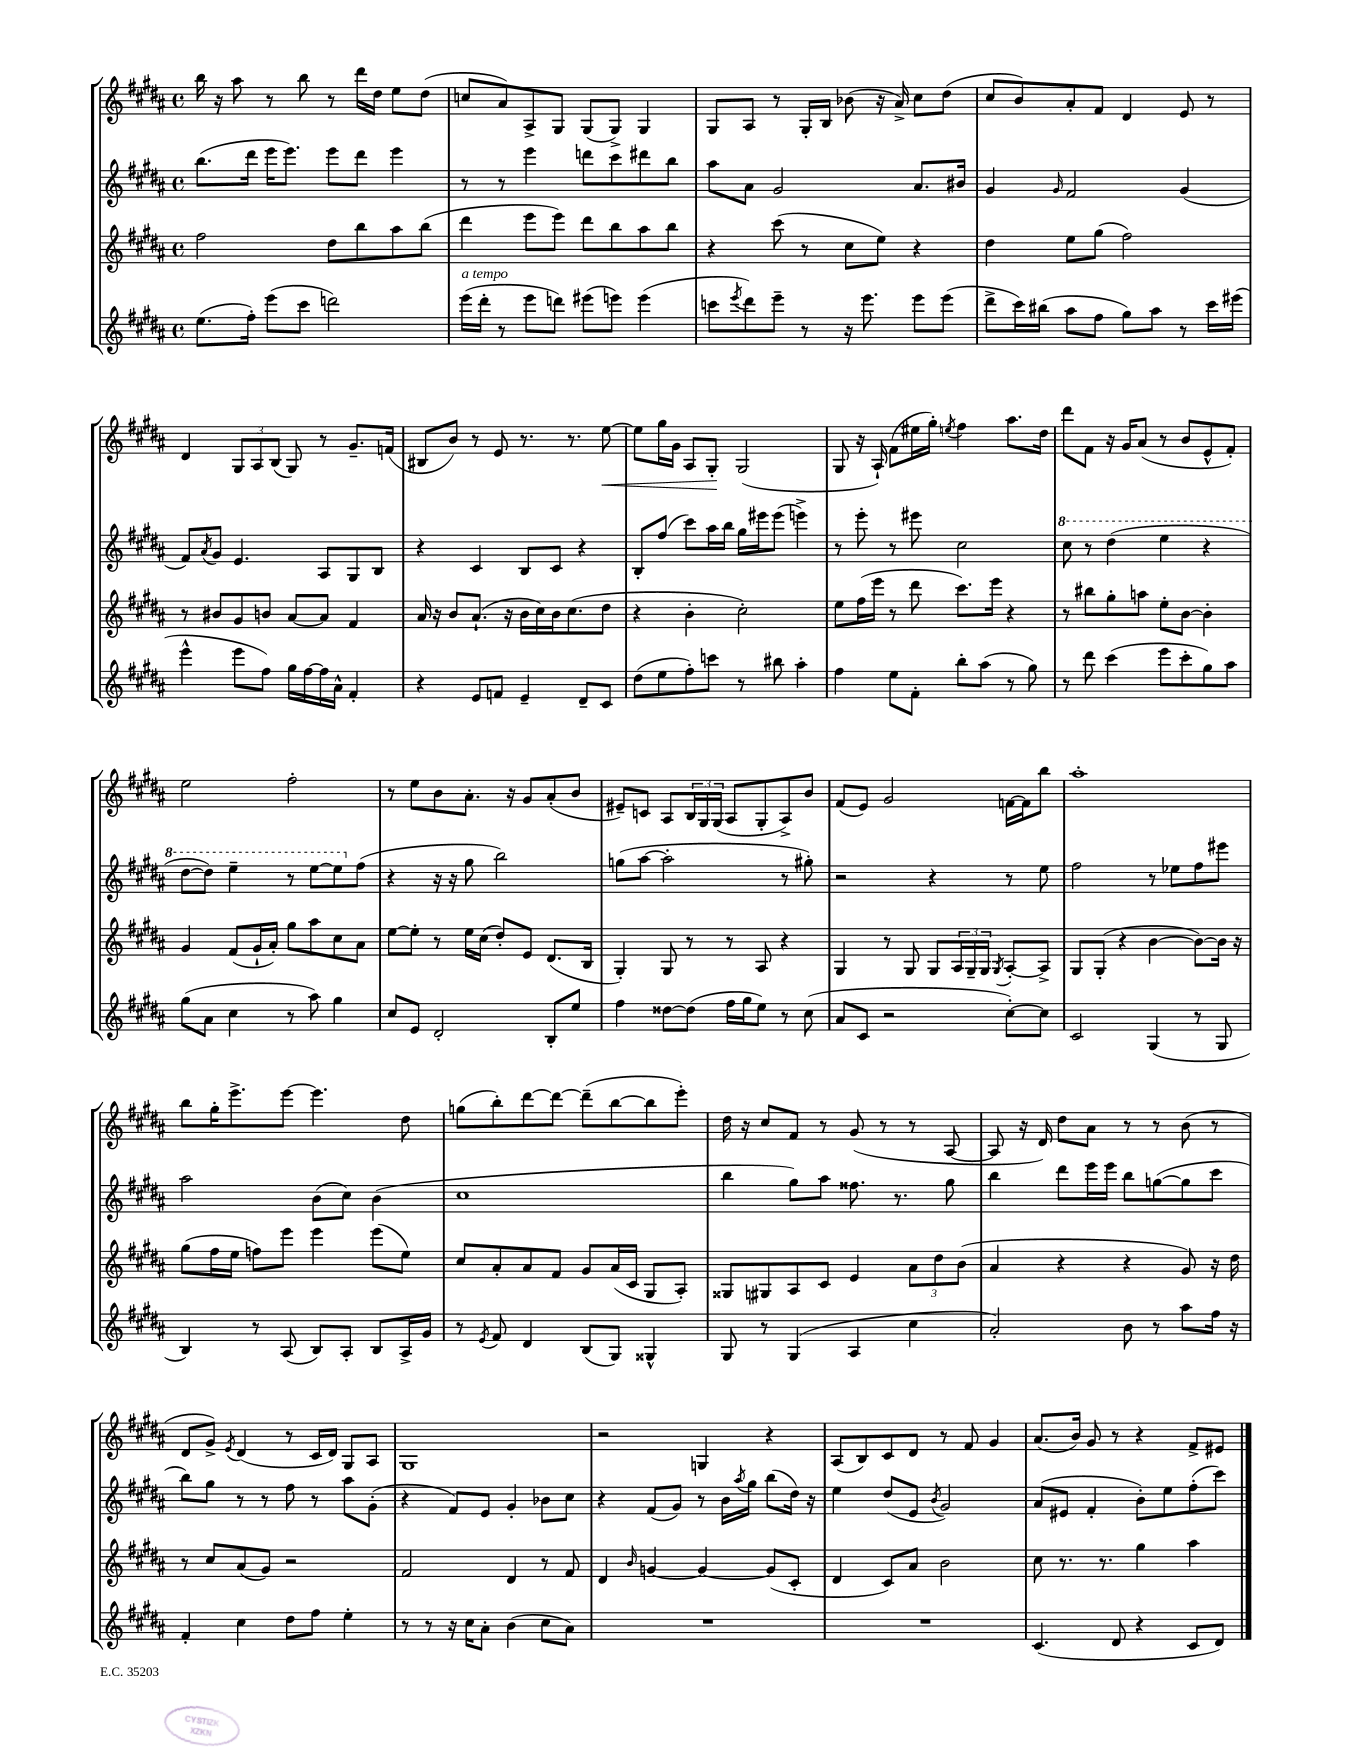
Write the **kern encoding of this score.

**kern	**kern	**kern	**kern	**dynam
*part4	*part3	*part2	*part1	*part1
*staff4	*staff3	*staff2	*staff1	*staff1
*clefG2	*clefG2	*clefG2	*clefG2	*
*k[f#c#g#d#a#]	*k[f#c#g#d#a#]	*k[f#c#g#d#a#]	*k[f#c#g#d#a#]	*
*M4/4	*M4/4	*M4/4	*M4/4	*
*met(c)	*met(c)	*met(c)	*met(c)	*
=86	=86	=86	=86	=86
(8.ee\L	2ff#\	(8.bb\L	16bb\	.
.	.	.	16r	.
.	.	.	8aa#\	.
16ff#'\Jk)	.	16ddd#\Jk	.	.
(8eee\L	.	16eee\KL	8r	.
.	.	8.eee\J)	.	.
8ccc#\J	.	.	8bb\	.
2dddn\)	8dd#\L	8eee\L	8r	.
.	8bb\	8ddd#\J	16ddd#\LL	.
.	.	.	16dd#\JJ	.
.	8aa#\	4eee\	8ee\L	.
.	(8bb\J	.	(8dd#\J	.
=87	=87	=87	=87	=87
!LO:TX:a:i:t=a tempo	!	!	!	!
(16eee\LL	4ddd#\	8r	8ccn/L	.
16ddd#'\JJ	.	.	.	.
8r	.	8r	8a#/)	.
8eee\L	8eee\L	4eee\	8A#^/	.
8dddn\J)	8eee\J)	.	8G#/J	.
(8eee#X\L	8ddd#\L	8dddn\L	(8G#/L	.
8eeen\J)	8bb\	8ccc#\	8G#^/J)	.
(4eee\	8aa#\	8ddd#X\	4G#/	.
.	8bb\J	8bb\J	.	.
=88	=88	=88	=88	=88
8cccn\L	4r	8aa#\L	8G#/L	.
8qeee/	.	.	.	.
8ddd#\)	.	8a#\J	8A#/J	.
8eee~\J	(8ccc#\	2g#/	8r	.
8r	8r	.	16G#'/LL	.
.	.	.	16B/JJ	.
16r	8cc#\L	.	(8b-X\	.
8.eee\	.	.	.	.
.	8ee\J)	.	16r	.
.	.	.	16a#^/)	.
8eee\L	4r	8.a#/L	8cc#\L	.
(8eee\J	.	.	(8dd#\J	.
.	.	16b#X/Jk	.	.
=89	=89	=89	=89	=89
8ddd#^\L	4dd#\	4g#/	8cc#/L	.
16ccc#\L)	.	.	8b/)	.
(16bb#X\JJ	.	.	.	.
.	.	16qqg#/	.	.
8aa#\L	8ee\L	2f#/	8a#'/	.
8ff#\J	(8gg#\J	.	8f#/J	.
8gg#\L)	2ff#\)	.	4d#/	.
8aa#\J	.	.	.	.
8r	.	(4g#/	8e/	.
16ccc#\LL	.	.	8r	.
(16eee#X\JJ	.	.	.	.
!!LO:LB:g=z
=90	=90	=90	=90	=90
4eee^^\	8r	8f#/L)	4d#/	.
.	.	8qa#/	.	.
.	8b#X/L	8g#/J	.	.
8eee\L	8g#/	4.e/	12G#/L	.
.	.	.	12A#/	.
8ff#\J)	8bn/J	.	.	.
.	.	.	(12B/J	.
16gg#\LL	[8a#/L	.	8G#/)	.
[16ff#\	.	.	.	.
16ff#\]	8a#/J]	8A#/L	8r	.
16a#^^\JJ	.	.	.	.
4f#'/	4f#/	8G#/	8.g#~/L	.
.	.	8B/J	.	.
.	.	.	(16fn/Jk	.
=91	=91	=91	=91	=91
4r	16a#/	4r	8B#X/L	.
.	16r	.	.	.
.	8b/L	.	8b/J)	.
8e/L	(8.a#`/J	4c#/	8r	.
8fn/J	.	.	8e/	.
.	16r	.	.	.
4e~/	16b\LL	8B/L	8.r	.
.	16cc#\)	.	.	.
.	16b\J	8c#/J	.	.
.	(8.cc#\	.	8.r	.
8d#~/L	.	4r	.	.
!	!	!	!	!LO:HP:b
8c#/J	8dd#\J	.	[8ee\	<
=92	=92	=92	=92	=92
(8dd#\L	4r	8B'/L	8ee\L]	.
8ee\	.	(8ff#/J	16gg#\L	.
.	.	.	16g#\JJ	.
8ff#'\)	4b'\	8ccc#\L)	8A#/L	.
8cccn\J	.	16aa#\L	8G#'/J	.
.	.	16bb\JJ	.	.
8r	2cc#'\)	16gg#\LL	(2G#/	[
.	.	16eee#X\J	.	.
8bb#X\	.	(8eee#\J	.	.
4aa#'\	.	4eeen^\)	.	.
=93	=93	=93	=93	=93
4ff#\	8ee\L	8r	8G#/	.
.	(16ff#\L	8eee'\	16r	.
.	16eee\JJ	.	16A#`/)	.
8ee\L	8r	8r	(8f#\L	.
8f#'\J	8ddd#\	8eee#X\	16ee#X\L	.
.	.	.	16gg#'\JJ)	.
.	.	.	8qeen/	.
8bb'\L	8.ccc#\L)	2cc#\	4ff#\	.
(8aa#\J	.	.	.	.
.	16eee\Jk	.	.	.
8r	4r	.	8.aa#\L	.
8gg#\)	.	.	.	.
.	.	.	16dd#\Jk	.
=94	=94	=94	=94	=94
*	*	*8va	*	*
8r	8r	8ccc#\	8ddd#\L	.
8ddd#\	8bb#X\L	8r	8f#\J	.
(4ccc#\	8gg#'\	(4ddd#\	16r	.
.	.	.	16g#/KL	.
.	8aan\J	.	(8a#/J	.
8eee\L	8ee'\L	4eee\	8r	.
8ccc#'\	[8b\J	.	8b/L	.
8gg#\)	4b'\]	4r	8e^^/	.
8aa#\J	.	.	8f#'/J)	.
!!LO:LB:g=z
=95	=95	=95	=95	=95
(8gg#\L	4g#/	[8ddd#\L	2ee\	.
8a#\J	.	8ddd#\J])	.	.
4cc#\	(8f#/L	4eee~\	.	.
.	16g#`/L	.	.	.
.	16a#'/JJ)	.	.	.
8r	8gg#\L	8r	2ff#'\	.
8aa#\)	8aa#\	[8eee\L	.	.
4gg#\	8cc#\	8eee\]	.	.
*	*	*X8va	*	*
.	8a#\J	(8ff#\J	.	.
=96	=96	=96	=96	=96
8cc#/L	[8ee\L	4r	8r	.
8e/J	8ee'\J]	.	8ee\L	.
2d#'/	8r	16r	8b\	.
.	.	16r	.	.
.	16ee\LL	8gg#\	8.a#'\J	.
.	(16cc#\JJ	.	.	.
.	8dd#'/L)	2bb\)	.	.
.	.	.	16r	.
.	8e/J	.	8g#/L	.
8B'/L	(8.d#/L	.	(8a#'/	.
8ee/J	.	.	8b/J	.
.	16B/Jk	.	.	.
=97	=97	=97	=97	=97
4ff#\	4G#'/)	(8ggn\L	8e#X~/L)	.
.	.	[8aa#\J	8cn/J	.
[8dd##X\L	8G#/	2aa#'\]	8A#/L	.
(8dd##\J]	8r	.	24B/L	.
.	.	.	24G#/	.
.	.	.	(24G#/JJ	.
16ff#\LL	8r	.	8A#/L	.
16gg#\J	.	.	.	.
8ee\J)	8A#/	.	8G#'/	.
8r	4r	8r	8A#^/)	.
(8cc#\	.	8gg#X'\)	8b/J	.
=98	=98	=98	=98	=98
8a#/L	4G#/	2r	(8f#/L	.
8c#/J	.	.	8e/J)	.
2r	8r	.	2g#/	.
.	8G#/	.	.	.
.	8G#/L	4r	.	.
.	24A#/L	.	.	.
.	24G#~/	.	.	.
.	24G#/JJ	.	.	.
.	8qG#/	.	.	.
[8cc#'\L)	[8A#'/L	8r	[16fn\LL	.
.	.	.	16f\J]	.
8cc#\J]	8A#^/J]	8ee\	8bb\J	.
=99	=99	=99	=99	=99
2c#/	8G#/L	2ff#\	1aa#'	.
.	(8G#'/J	.	.	.
.	4r	.	.	.
(4G#/	[4b\	8r	.	.
.	.	8ee-X\L	.	.
8r	8b\L_)	8ff#\	.	.
8G#/	16b\Jk]	8eee#X\J	.	.
.	16r	.	.	.
!!LO:LB:g=z
=100	=100	=100	=100	=100
4B/)	(8gg#\L	2aa#\	8bb\L	.
.	16ff#\L	.	16gg#'\K	.
.	16ee\JJ	.	8.eee^\	.
8r	8ffn\L)	.	.	.
(8A#/	8eee\J	.	[8eee\J	.
8B/L)	4eee\	(8b\L	4.eee\]	.
8A#'/J	.	8cc#\J)	.	.
8B/L	(8eee\L	(4b\	.	.
16A#^/L	8ee\J)	.	8dd#\	.
16g#/JJ	.	.	.	.
=101	=101	=101	=101	=101
8r	8cc#/L	1cc#	(8ggn\L	.
8qe/	.	.	.	.
8f#/	8a#'/	.	8bb'\)	.
4d#/	8a#/	.	[8ddd#\	.
.	8f#/J	.	8ddd#\J_	.
(8B/L	8g#/L	.	(8ddd#~\L]	.
8G#/J)	(16a#/L	.	[8bb\	.
.	16c#/JJ	.	.	.
4G##X^^/	8G#/L	.	8bb\]	.
.	8A#'/J)	.	8eee'\J)	.
=102	=102	=102	=102	=102
8G#/	8G##X/L	4bb\	16dd#\	.
.	.	.	16r	.
8r	8G#X/	.	8cc#/L	.
(4G#/	8A#/	8gg#\L)	8f#/J	.
.	8c#/J	8aa#\J	8r	.
4A#/	4e/	8.ff##X\	(8g#/	.
.	.	.	8r	.
.	.	8.r	.	.
4cc#\	12a#\L	.	8r	.
.	12dd#\	.	.	.
.	.	8gg#\	[8A#/	.
.	(12b\J	.	.	.
=103	=103	=103	=103	=103
2a#'/)	4a#/	4bb\	8A#/]	.
.	.	.	16r	.
.	.	.	16d#/)	.
.	4r	8ddd#\L	8dd#\L	.
.	.	16eee\L	8a#\J	.
.	.	16eee\JJ	.	.
8b\	4r	8bb\L	8r	.
8r	.	([8ggn\	8r	.
8aa#\L	8g#/)	8gg\]	(8b\	.
16ff#\Jk	16r	8ccc#\J	8r	.
16r	16dd#\	.	.	.
!!LO:LB:g=z
=104	=104	=104	=104	=104
4f#'/	8r	8bb\L)	8d#/L	.
.	8cc#/L	8gg#\J	8g#^/J)	.
.	.	.	8qe/	.
4cc#\	(8a#/	8r	(4d#/	.
.	8g#/J)	8r	.	.
8dd#\L	2r	8ff#\	8r	.
8ff#\J	.	8r	16c#/LL	.
.	.	.	16d#/JJ)	.
4ee'\	.	8aa#\L	8G#/L	.
.	.	(8g#'\J	8A#/J	.
=105	=105	=105	=105	=105
8r	2f#/	4r	1G#	.
8r	.	.	.	.
16r	.	8f#/L)	.	.
16cc#\KL	.	.	.	.
8a#'\J	.	8e/J	.	.
(4b\	4d#/	4g#'/	.	.
8cc#\L	8r	8b-X\L	.	.
8a#\J)	8f#/	8cc#\J	.	.
=106	=106	=106	=106	=106
1r	4d#/	4r	2r	.
.	16qqb/	.	.	.
.	[4gn/	(8f#/L	.	.
.	.	8g#/J)	.	.
.	4g/_	8r	4Gn/	.
.	.	16b\LL	.	.
.	.	8qaa#/	.	.
.	.	16gg#\JJ	.	.
.	(8g/L]	(8bb\L	4r	.
.	8c#'/J	16dd#\Jk)	.	.
.	.	16r	.	.
=107	=107	=107	=107	=107
1r	4d#/	4ee\	(8A#/L	.
.	.	.	8B/)	.
.	8c#/L)	(8dd#/L	8c#/	.
.	8a#/J	8e/J	8d#/J	.
.	.	8qb/	.	.
.	2b\	2g#/)	8r	.
.	.	.	8f#/	.
.	.	.	4g#/	.
=108	=108	=108	=108	=108
(4.c#/	8cc#\	(8a#/L	(8.a#/L	.
.	8.r	8e#X/J	.	.
.	.	.	16b/Jk)	.
.	.	4f#'/	8g#/	.
.	8.r	.	.	.
8d#/	.	.	8r	.
4r	4gg#\	8b'\L)	4r	.
.	.	8ee\	.	.
8c#/L	4aa#\	(8ff#'\	8f#^/L	.
8d#/J)	.	8ccc#\J)	8e#X/J	.
==	==	==	==	==
*-	*-	*-	*-	*-
